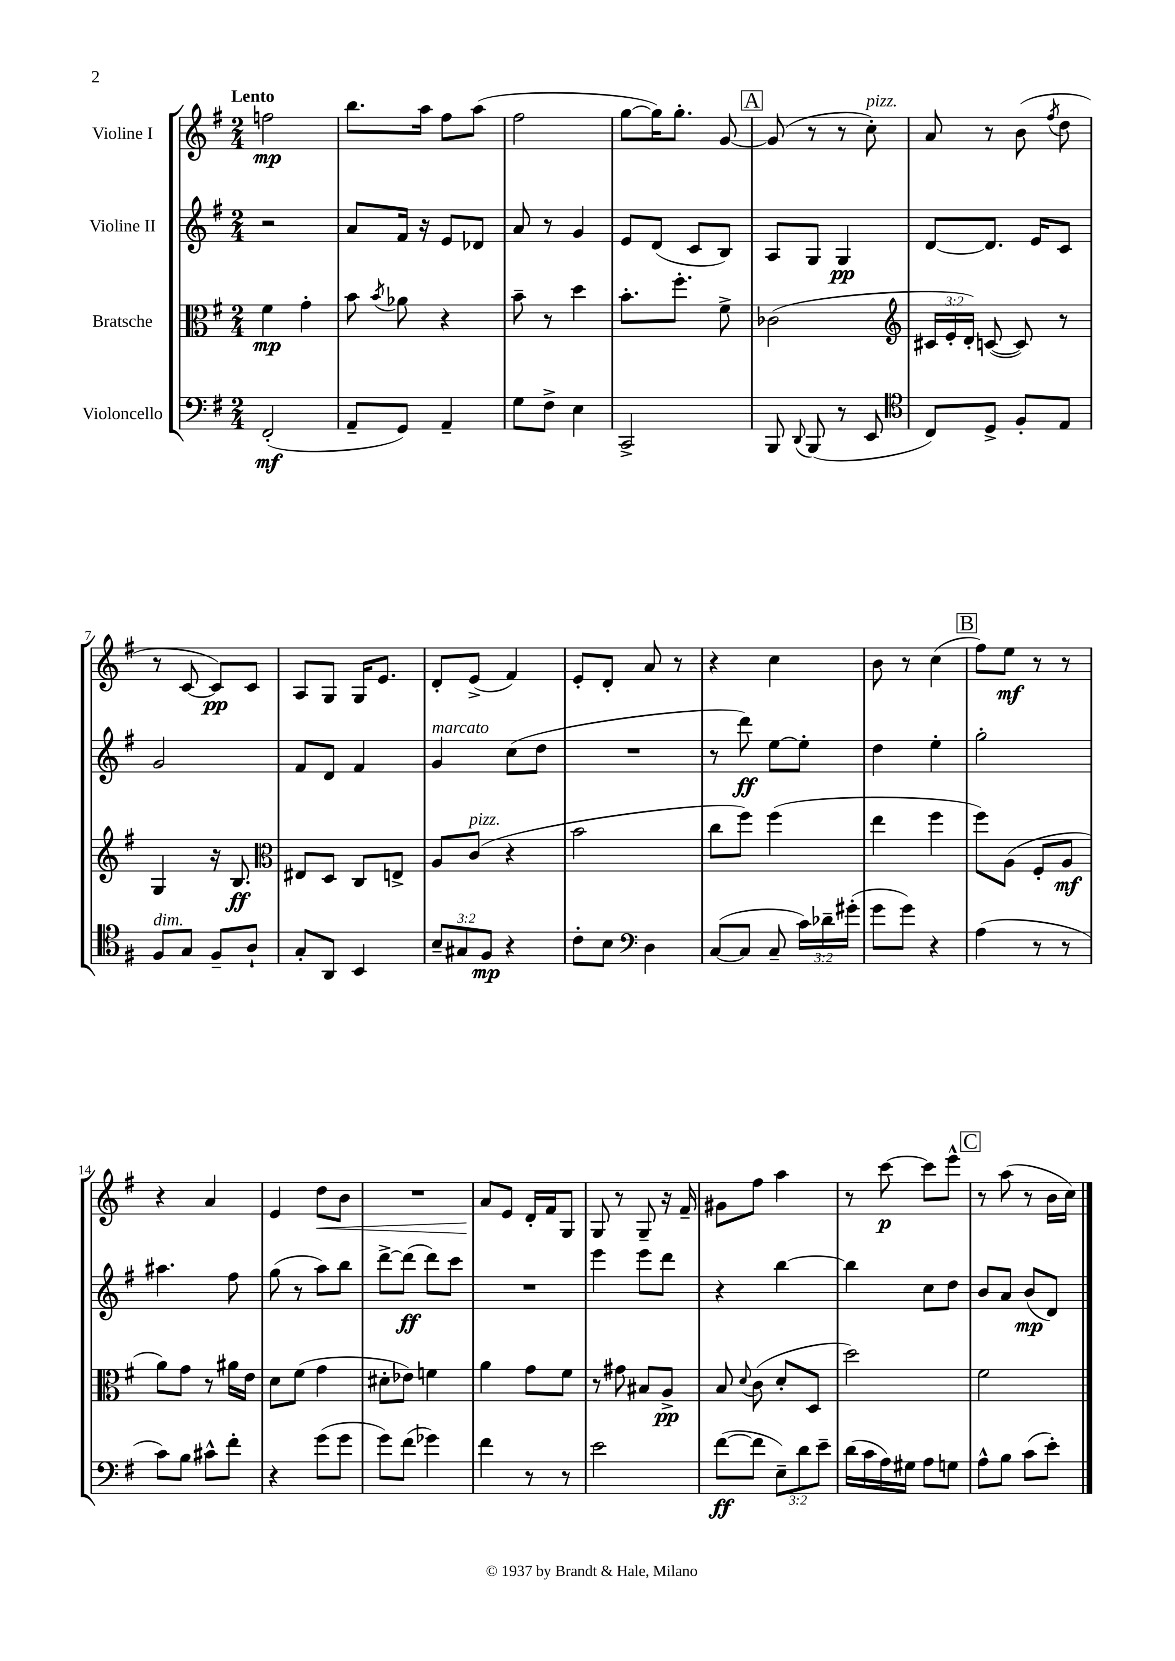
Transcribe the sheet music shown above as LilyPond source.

<<
\new StaffGroup <<
\new Staff = "s0" \with { instrumentName = "Violine I" } {
    \clef treble \key g \major \numericTimeSignature \time 2/4 \tempo "Lento"
    \autoBeamOff f''2\mp |
    b''8.[ a''16] fis''8[ a''8]( |
    fis''2 |
    g''8[~ g''16) g''8.]-. g'8~ |
    \mark \markup { \box "A" } g'8( r8 r8 c''8-.^\markup { \italic "pizz." }) |
    a'8 r8 b'8( \acciaccatura { fis''8 } d''8 |
    r8 c'8~ c'8[\pp) c'8] |
    a8[ g8] g16[ e'8.] |
    d'8[-. e'8]->( fis'4) |
    e'8[-. d'8]-. a'8 r8 |
    r4 c''4 |
    b'8 r8 c''4( |
    \mark \markup { \box "B" } fis''8[) e''8]\mf r8 r8 |
    r4 a'4 |
    e'4 d''8[\< b'8] |
    R2 |
    a'8[\! e'8] d'16[-. fis'16 g8] |
    g8 r8 g8-- r16 fis'16-- |
    gis'8[ fis''8] a''4 |
    r8 c'''8~\p c'''8[ e'''8]-^ |
    \mark \markup { \box "C" } r8 a''8( r8 b'16[ c''16]) \bar "|." |
}
\new Staff = "s1" \with { instrumentName = "Violine II" } {
    \clef treble \key g \major \numericTimeSignature \time 2/4
    \autoBeamOff r2 |
    a'8[ fis'16] r16 e'8[ des'8] |
    a'8 r8 g'4 |
    e'8[ d'8]( c'8[ b8]) |
    \mark \markup { \box "A" } a8[ g8] g4\pp |
    d'8[~ d'8.] e'16[ c'8] |
    g'2 |
    fis'8[ d'8] fis'4 |
    g'4^\markup { \italic "marcato" } c''8[( d''8] |
    R2 |
    r8 d'''8\ff) e''8[~ e''8]-. |
    d''4 e''4-. |
    \mark \markup { \box "B" } g''2-. |
    ais''4. fis''8 |
    g''8( r8 a''8[) b''8] |
    d'''8[~-> d'''8]\ff( d'''8[) c'''8] |
    R2 |
    e'''4 e'''8[ d'''8] |
    r4 b''4~ |
    b''4 c''8[ d''8] |
    \mark \markup { \box "C" } b'8[ a'8] b'8[\mp( d'8]) \bar "|." |
}
\new Staff = "s2" \with { instrumentName = "Bratsche" } {
    \clef alto \key g \major \numericTimeSignature \time 2/4 \override Staff.TupletNumber.text = #tuplet-number::calc-fraction-text
    \autoBeamOff fis'4\mp g'4-. |
    b'8 \acciaccatura { b'8 } aes'8 r4 |
    b'8-- r8 d''4 |
    b'8.[-. fis''8.]-. fis'8-> |
    \mark \markup { \box "A" } ces'2( |
    \clef treble \tuplet 3/2 { cis'16[ e'16-. d'16]-.) } c'8~( c'8) r8 |
    g4 r16 b8.\ff |
    \clef alto eis8[ d8] c8[ e8]-> |
    a8[ c'8]^\markup { \italic "pizz." }( r4 |
    b'2 |
    c''8[ fis''8]) fis''4( |
    e''4 fis''4 |
    \mark \markup { \box "B" } fis''8[) a8]( fis8[-. a8]\mf |
    a'8[) g'8] r8 ais'16[ e'16] |
    d'8[ fis'8]( g'4 |
    dis'8[-. ees'8]) f'4 |
    a'4 g'8[ fis'8] |
    r8 gis'8 bis8[ a8]->\pp |
    b8 \appoggiatura { d'8 } c'8( d'8[-. d8] |
    d''2) |
    \mark \markup { \box "C" } fis'2 \bar "|." |
}
\new Staff = "s3" \with { instrumentName = "Violoncello" } {
    \clef bass \key g \major \numericTimeSignature \time 2/4 \override Staff.TupletNumber.text = #tuplet-number::calc-fraction-text
    \autoBeamOff fis,2-.\mf( |
    a,8[-- g,8]) a,4-- |
    g8[ fis8]-> e4 |
    c,2-> |
    \mark \markup { \box "A" } b,,8 \appoggiatura { d,8 } b,,8( r8 e,8 |
    \clef tenor c8[) d8]-> fis8[-. e8] |
    fis8[^\markup { \italic "dim." } g8] fis8[-- a8]-! |
    g8[-. a,8] b,4 |
    \tuplet 3/2 { b8[-- gis8 fis8]\mp } r4 |
    c'8[-. b8] \clef bass d4 |
    c8[~( c8] c8-- \tuplet 3/2 { c'16[) des'16-- gis'16]-.( } |
    g'8[ g'8]) r4 |
    \mark \markup { \box "B" } a4( r8 r8 |
    c'8[) b8] cis'8[-^ fis'8]-. |
    r4 g'8[( g'8] |
    g'8[) fis'8]( ges'4) |
    fis'4 r8 r8 |
    e'2 |
    fis'8[~\ff( fis'8] \tuplet 3/2 { e8[--) d'8 e'8]-- } |
    d'16[( c'16 a16) gis16] a8[ g8] |
    \mark \markup { \box "C" } a8[-^ b8] c'8[( e'8]-.) \bar "|." |
}
>>
>>
